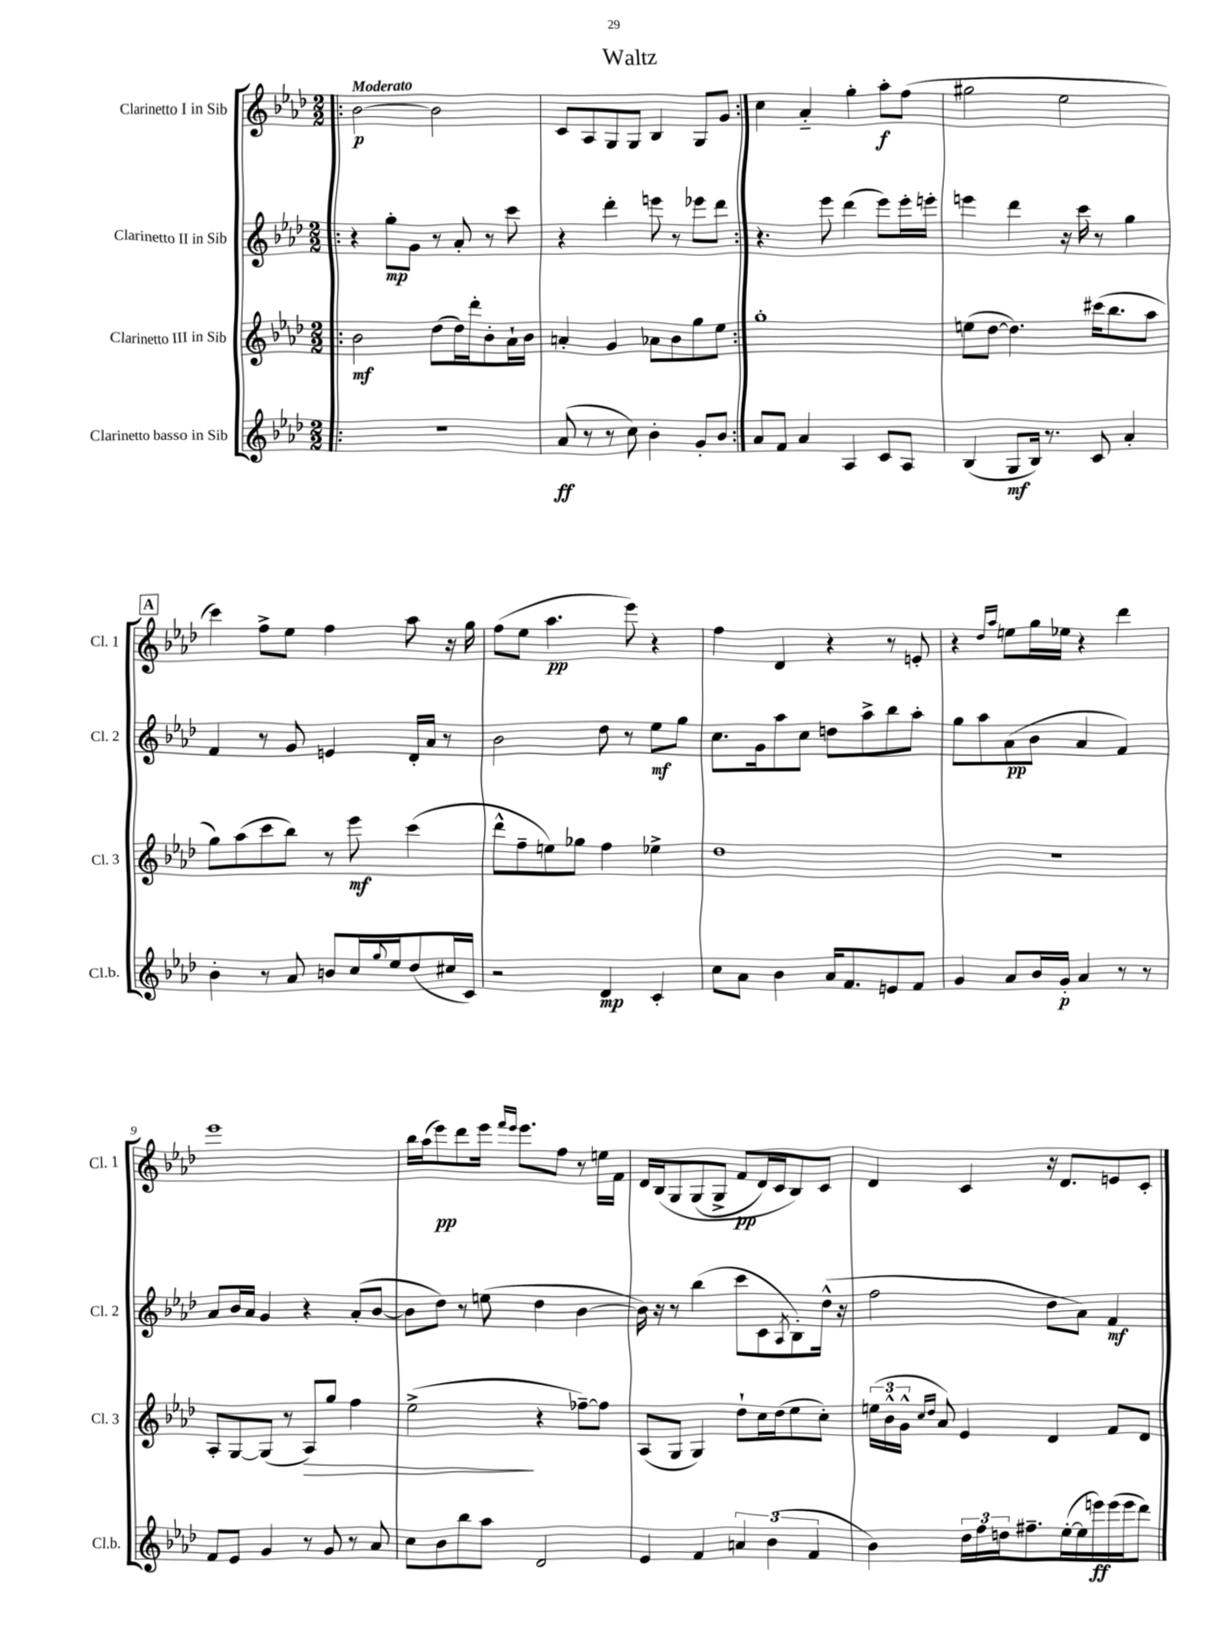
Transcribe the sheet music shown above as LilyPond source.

\header { title = "Waltz" }
<<
\new StaffGroup <<
\new Staff = "s0" \with { instrumentName = "Clarinetto I in Sib" shortInstrumentName = "Cl. 1" } {
    \clef treble \key aes \major \numericTimeSignature \time 2/2 \tempo "Moderato"
    \repeat volta 2 { \bar ".|:" bes'2~\p bes'2 |
    c'8 aes8 g8 g8 bes4 g8 g'8 | }
    c''4 aes'4-_ g''4-. aes''8-.\f f''8( |
    gis''2 ees''2 |
    \mark \markup { \box "A" } c'''4) f''8-> ees''8 f''4 aes''8 r16 g''16 |
    f''8( ees''8 aes''4.\pp ees'''8) r4 |
    f''4 des'4 r4 r8 e'8-. |
    r4 \grace { des''16 aes''16 } e''8 g''16 ees''16 r4 des'''4 |
    ees'''1 |
    bes''16 aes''16( ees'''8\pp) des'''8 ees'''16 \grace { f'''16 ees'''16 } ees'''8. f''8 r8 e''16 f'16 |
    des'16 bes16\( g8 g8( g8-> f'8\pp des'16) c'16 bes8\) c'8 |
    des'4 c'4 r16 des'8. e'8 c'8-. \bar "|." |
}
\new Staff = "s1" \with { instrumentName = "Clarinetto II in Sib" shortInstrumentName = "Cl. 2" } {
    \clef treble \key aes \major \numericTimeSignature \time 2/2
    \repeat volta 2 { \bar ".|:" r4 g''8-.\mp g'8 r8 aes'8-. r8 c'''8 |
    r4 des'''4-. e'''8 r8 ees'''8 des'''8 | }
    r4. ees'''8 des'''4( ees'''8) ees'''16-. e'''16-. |
    e'''4 des'''4 r16 c'''16 r8 g''4 |
    \mark \markup { \box "A" } f'4 r8 g'8 e'4 des'16-. aes'16 r8 |
    bes'2 des''8 r8 ees''8\mf g''8 |
    c''8. g'16 aes''8 c''8 d''8 aes''8-> bes''8 aes''8-. |
    g''8 aes''8 aes'8\pp( bes'8 aes'4 f'4) |
    aes'8 bes'16 aes'16 g'4 r4 aes'8-.( bes'8~ |
    bes'8 des''8) r8 e''8( des''4 bes'4~ |
    bes'16) r16 r8 bes''4( c'''8 c'8 \acciaccatura { aes8 } bes8-.) des''16-^( r16 |
    f''2 des''8 aes'8) f'4\mf \bar "|." |
}
\new Staff = "s2" \with { instrumentName = "Clarinetto III in Sib" shortInstrumentName = "Cl. 3" } {
    \clef treble \key aes \major \numericTimeSignature \time 2/2
    \repeat volta 2 { \bar ".|:" bes'2\mf des''8( des''16) des'''16-. bes'8-. aes'16-! bes'16 |
    a'4-. g'4 aes'8 bes'8 g''8 ees''8 | }
    g''1-. |
    e''8( des''8~ des''4.) cis'''16( bes''8. aes''8 |
    \mark \markup { \box "A" } g''8) aes''8( c'''8 bes''8) r8 ees'''8\mf c'''4( |
    des'''8-^ f''8-- e''8) ges''8 f''4 ees''4-> |
    des''1 |
    R1 |
    aes8-. g8~ g8( r8 aes8\>) g''8 f''4 |
    ees''2->\!( r4 fes''8~--) fes''8 |
    aes8( g8 g4) des''8-! c''16 des''16( ees''8 c''8-.) |
    \tuplet 3/2 { e''16( bes'16-^ g'16-^ } \grace { c''16 des''16 } aes'8) ees'4 des'4 f'8 des'8 \bar "|." |
}
\new Staff = "s3" \with { instrumentName = "Clarinetto basso in Sib" shortInstrumentName = "Cl.b." } {
    \clef treble \key aes \major \numericTimeSignature \time 2/2
    \repeat volta 2 { \bar ".|:" R1 |
    aes'8\ff( r8 r8 c''8) bes'4-. g'8-. bes'8 | }
    aes'8 f'8 aes'4 aes4 c'8 aes8 |
    bes4( g8\mf bes16) r8. c'8 aes'4-. |
    \mark \markup { \box "A" } bes'4-. r8 aes'8 b'8 c''16 \appoggiatura { g''8 } ees''16 des''8( cis''16 c'16) |
    r2 des'4\mp c'4-. |
    c''8 aes'8 bes'4 aes'16 f'8. e'8 f'8 |
    g'4 aes'8 bes'16 g'16-.\p aes'4 r8 r8 |
    f'8 ees'8 g'4 r8 g'8 r8 aes'8 |
    c''8 bes'8 bes''8 aes''8 des'2 |
    ees'4 f'4 \tuplet 3/2 { a'4 bes'4( f'4 } |
    bes'4) \tuplet 3/2 { des''16 f''16 d''16 } fis''8.-- ees''16~-.( ees''16 e'''16\ff) e'''16( e'''16 des'''8) \bar "|." |
}
>>
>>
